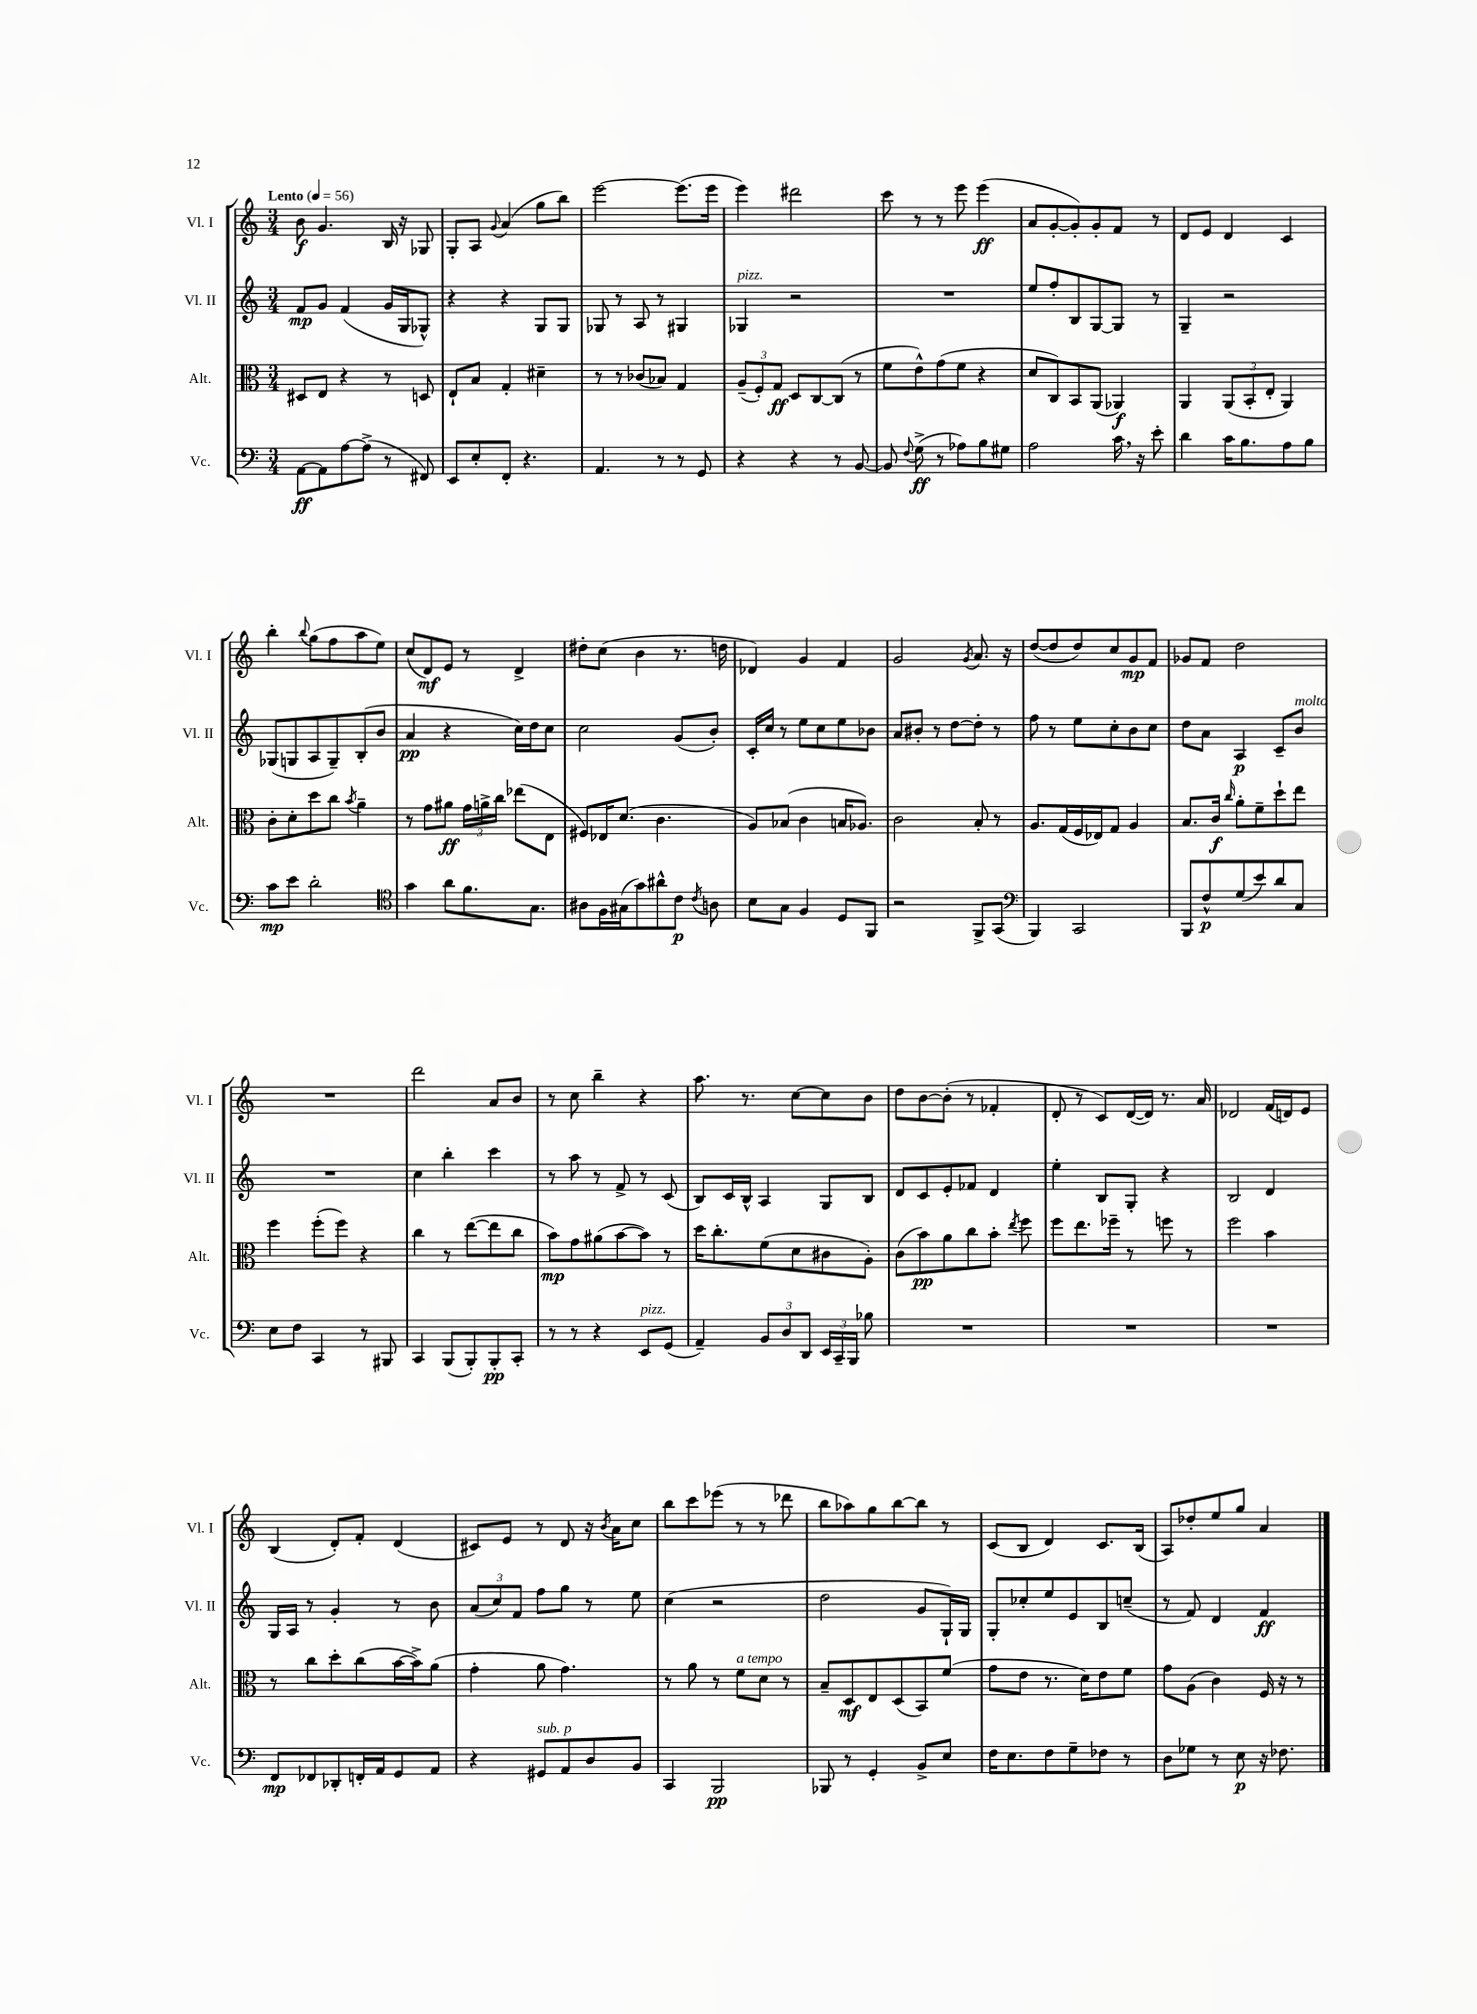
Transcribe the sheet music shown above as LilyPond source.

<<
\new StaffGroup <<
\new Staff = "s0" \with { instrumentName = "Vl. I" shortInstrumentName = "Vl. I" } {
    \clef treble \key c \major \numericTimeSignature \time 3/4 \tempo "Lento" 4 = 56
    \autoBeamOff b'8\f g'4. b16 r16 ges8 |
    g8[-. a8] \appoggiatura { g'8 } a'4( g''8[ b''8]) |
    e'''2~ e'''8.[( e'''16] |
    e'''4) dis'''2 |
    c'''8 r8 r8 e'''8 e'''4\ff( |
    a'8[ g'8~-. g'8-.) g'8-. f'8] r8 |
    d'8[ e'8] d'4 c'4 |
    b''4-. \appoggiatura { b''8 } g''8[( f''8 a''8 e''8]) |
    c''8[( d'8\mf) e'8] r8 d'4-> |
    dis''8[-. c''8]( b'4 r8. d''16 |
    des'4) g'4 f'4 |
    g'2 \acciaccatura { g'8 } a'8. r16 |
    d''8[~( d''8 d''8) c''8 g'8\mp f'8] |
    ges'8[ f'8] d''2 |
    R2. |
    d'''2 a'8[ b'8] |
    r8 c''8 b''4-- r4 |
    a''8. r8. c''8[~ c''8 b'8] |
    d''8[ b'8~ b'8]-.( r8 fes'4-. |
    d'8-. r8 c'8[) d'16~( d'16]) r8. a'16 |
    des'2 f'16[( d'16) e'8] |
    b4( d'8[-.) f'8]-. d'4( |
    cis'8[) e'8] r8 d'8 r16 \acciaccatura { b'8 } a'16[ c''8] |
    b''8[ c'''8 ees'''8]( r8 r8 des'''8 |
    b''8[ aes''8) g''8 b''8~ b''8] r8 |
    c'8[( b8] d'4) c'8.[ b16]( |
    a8[) des''8-. e''8 g''8] a'4 \bar "|." |
}
\new Staff = "s1" \with { instrumentName = "Vl. II" shortInstrumentName = "Vl. II" } {
    \clef treble \key c \major \numericTimeSignature \time 3/4
    \autoBeamOff f'8[\mp g'8] f'4( g'16[ g16 ges8]-^) |
    r4 r4 g8[ g8] |
    ges8 r8 a8 r8 gis4 |
    ges4^\markup { \italic "pizz." } r2 |
    R2. |
    e''8[ f''8-. b8 g8~ g8] r8 |
    g4-- r2 |
    ges8[( g8 a8 g8--) b8-.( b'8] |
    a'4\pp r4 c''16[) d''16 c''8] |
    c''2 g'8[( b'8]-.) |
    c'16[-. c''16] r8 e''8[ c''8 e''8 bes'8] |
    a'8[ bis'8]-. r8 d''8[~ d''8]-. r8 |
    f''8 r8 e''8[ c''8-. b'8 c''8] |
    d''8[ a'8] a4\p c'8[-- b'8]^\markup { \italic "molto" } |
    R2. |
    c''4 b''4-. c'''4 |
    r8 a''8 r8 f'8-> r8 c'8( |
    b8[) c'16 b16]-^ a4 g8[ b8] |
    d'8[ c'8 e'8-. fes'8] d'4 |
    e''4-. b8[ g8]-. r4 |
    b2 d'4 |
    g16[ a16] r8 g'4-. r8 b'8 |
    \tuplet 3/2 { a'8[( c''8) f'8] } f''8[ g''8] r8 e''8 |
    c''4( r2 |
    d''2 g'8[ g16-!) g16] |
    g8[-. ces''8-. e''8 e'8 b8 c''8]--( |
    r8 f'8) d'4 f'4\ff \bar "|." |
}
\new Staff = "s2" \with { instrumentName = "Alt." shortInstrumentName = "Alt." } {
    \clef alto \key c \major \numericTimeSignature \time 3/4
    \autoBeamOff dis8[ e8] r4 r8 d8 |
    e8[-! b8] g4-. dis'4-- |
    r8 r8 ces'8[( bes8]) g4 |
    \tuplet 3/2 { a8[--( f8-.) g8]\ff } d8[ c8~ c8]( r8 |
    f'8[ e'8-^) g'8( f'8] r4 |
    d'8[ c8) b,8 a,8]( aes,4\f) |
    a,4 \tuplet 3/2 { a,8[( b,8-. e8]-. } a,4) |
    c'8[-. d'8-. d''8 c''8] \acciaccatura { b'8 } a'4-- |
    r8 g'8[ ais'8]\ff \tuplet 3/2 { g'16[ a'16-> c''16] } ees''8[( e8] |
    fis8[) ees16 d'8.]( c'4. |
    a8[) bes8]( c'4 b16[ aes8.]) |
    c'2 b8-. r8 |
    a8.[ g16( f16 ees16) g8] a4 |
    b8.[ c'16]\f \grace { c''16 } a'8[-. f'8-- d''8-! e''8] |
    f''4 f''8[-.( f''8]) r4 |
    c''4 r8 e''8[~( e''8 c''8] |
    b'8[\mp) g'8 ais'8( b'8~ b'8]) r8 |
    d''16[ c''8.-. f'8( d'8 cis'8 a8]-.) |
    c'8[( b'8\pp) a'8 c''8 b'8]-. \acciaccatura { e''8 } f''8 |
    f''8[ e''8. fes''16]-- r8 f''8 r8 |
    f''2 b'4 |
    r8 c''8[ d''8-. c''8( b'16~ b'16->) a'8]( |
    g'4-. a'8 g'4.) |
    r8 a'8 r8 f'8[^\markup { \italic "a tempo" } d'8] r8 |
    b8[-- d8\mf e8 d8( b,8) f'8]( |
    g'8[ e'8] r8. d'16[) e'8 f'8] |
    g'8[ a8]( c'4) f16 r16 r8 \bar "|." |
}
\new Staff = "s3" \with { instrumentName = "Vc." shortInstrumentName = "Vc." } {
    \clef bass \key c \major \numericTimeSignature \time 3/4
    \autoBeamOff a,8[~\ff a,8 a8~ a8]->( r8 fis,8) |
    e,8[ e8-. f,8]-. r4. |
    a,4. r8 r8 g,8 |
    r4 r4 r8 b,8~ |
    b,8 \appoggiatura { f8 } g8->\ff( r8 aes8[) b8 gis8] |
    a2 c'16 \breathe r16 e'8-. |
    d'4 c'16[ b8. a8 b8] |
    c'8[\mp e'8] d'2-. |
    \clef tenor g'4 a'8[ f'8. g8.] |
    ais8[ f16 gis16( g'8) ais'8-^ c'8]\p \acciaccatura { c'8 } a8 |
    b8[ g8] f4 d8[ f,8] |
    r2 f,8[-> g,8]( |
    \clef bass b,,4) c,2 |
    b,,8[ f8-^\p g8( e'8) d'8 c8] |
    e8[ f8] c,4 r8 bis,,8 |
    c,4 b,,8[( b,,8-.) b,,8-.\pp c,8]-. |
    r8 r8 r4 e,8[^\markup { \italic "pizz." } g,8]( |
    a,4--) \tuplet 3/2 { b,8[ d8 d,8] } \tuplet 3/2 { e,16[ c,16-- b,,16] } bes8 |
    R2. |
    R2. |
    R2. |
    f,8[\mp fes,8 des,8-. f,16-. a,16 g,8 a,8] |
    r4 gis,8[^\markup { \italic "sub. p" } a,8 d8 b,8] |
    c,4 b,,2\pp |
    bes,,8 r8 g,4-. b,8[-> e8] |
    f16[ e8. f8 g8-- fes8] r8 |
    d8[ ges8] r8 e8\p r16 fes8. \bar "|." |
}
>>
>>
\layout { \context { \Score \remove "Bar_number_engraver" } }
